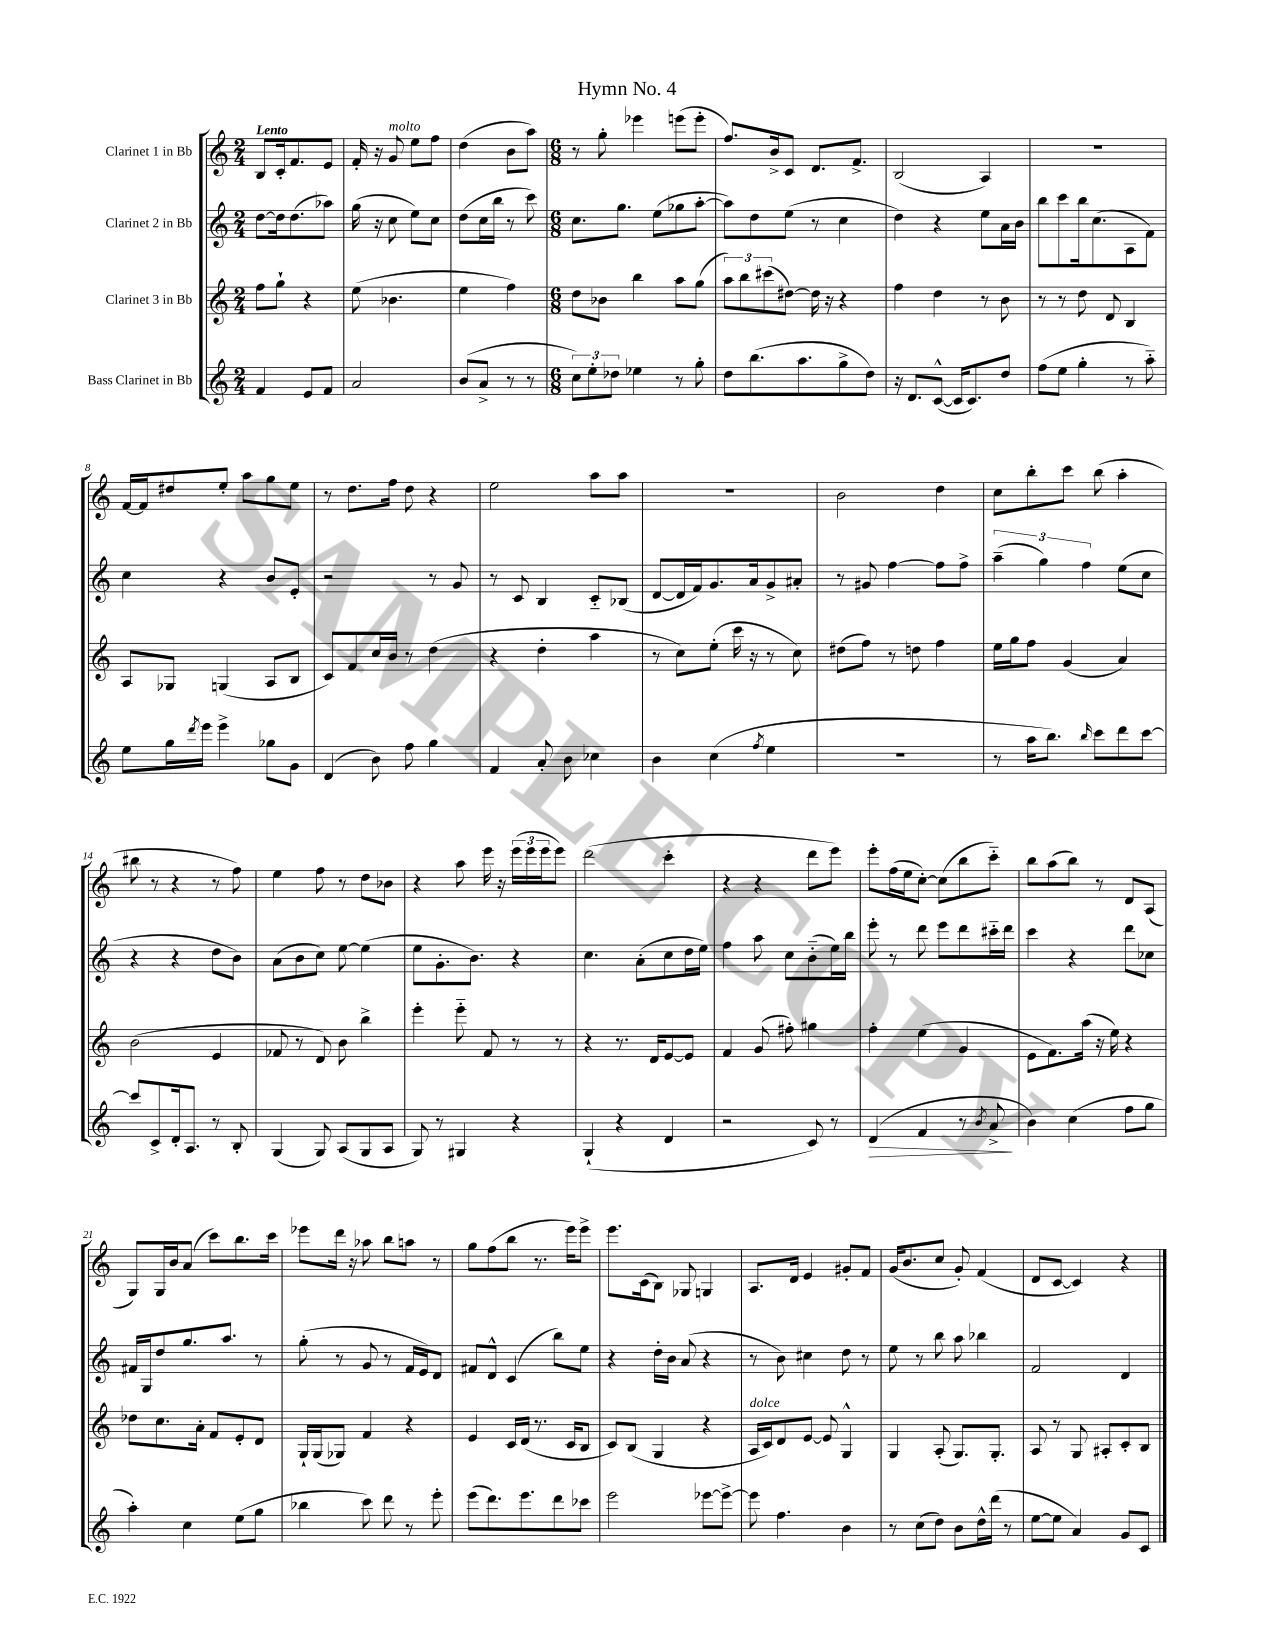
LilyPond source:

\header { title = "Hymn No. 4" }
<<
\new StaffGroup <<
\new Staff = "s0" \with { instrumentName = "Clarinet 1 in Bb" } {
    \clef treble \key c \major \numericTimeSignature \time 2/4 \tempo "Lento"
    b8 c'16-. f'8. e'8 |
    f'16-. r16 g'8^\markup { \italic "molto" } e''8 f''8 |
    d''4( b'8 a''8) |
    \numericTimeSignature \time 6/8 r8 g''8-. ees'''4 e'''8( e'''8-. |
    f''8.) b'16-> c'8 d'8. f'8.-> |
    b2( a4) |
    R2. |
    f'16~ f'16 dis''8 e''8-. a''8 g''8 e''8 |
    r8 d''8. f''16 d''8 r4 |
    e''2 a''8 a''8 |
    R2. |
    b'2 d''4 |
    c''8 b''8-. c'''8 b''8( a''4-. |
    bis''8 r8 r4 r8 f''8) |
    e''4 f''8 r8 d''8 bes'8 |
    r4 a''8 e'''16 r16 \tuplet 3/2 { e'''16( e'''16 e'''16 } e'''8) |
    d'''2( c'''4-. |
    r4 r4 d'''8 e'''8) |
    e'''8-. f''16( e''16 c''8~-.) c''8( b''8 c'''8-_) |
    b''8 a''8( b''8) r8 d'8 a8( |
    g8) g16 b'16 a'8( c'''8) b''8. c'''16 |
    ees'''8 d'''16 r16 aes''8 b''8 a''8 r8 |
    g''8 f''8( b''8 r8. e'''16) e'''8-> |
    e'''8. c'16( b8) ges8 g4 |
    a8. d'16 e'4 gis'8-. f'8 |
    g'16( b'8. c''8 g'8-.) f'4( |
    d'8 c'8~ c'4) r4 \bar "|." |
}
\new Staff = "s1" \with { instrumentName = "Clarinet 2 in Bb" } {
    \clef treble \key c \major \numericTimeSignature \time 2/4
    d''8~ d''16 d''8.( aes''8) |
    g''16( r16 c''8 e''8) c''8 |
    d''8( c''16 b''16 r8 c'''8) |
    \numericTimeSignature \time 6/8 c''8. g''8. e''8( ges''8 a''8~-. |
    a''8) d''8 e''8( r8 c''4 |
    d''4) r4 e''8 a'16 b'16 |
    b''8 c'''8 b''16 c''8.( a8 f'8) |
    c''4 r4 b'8 e'8-. |
    r2 r8 g'8 |
    r8 c'8 b4 c'8-_ bes8( |
    d'8~ d'16 f'16) g'8. a'16 g'8-> ais'8-. |
    r8 gis'8 f''4~ f''8 f''8-> |
    \tuplet 3/2 { a''4--( g''4) f''4 } e''8( c''8 |
    r4 r4 d''8 b'8) |
    a'8( b'8 c''8) e''8~ e''4( |
    e''8 g'8.-. b'8.) r4 |
    c''4. a'8-.( c''8 d''16 e''16) |
    f''4 a''8 c''8 b'8-_( e''16) b''16 |
    e'''8-. r8 d'''8 e'''8 d'''8 cis'''16-_ d'''16 |
    c'''4 r4 d'''8 ces''8 |
    fis'16 g16 d''8 g''8. a''8. r8 |
    g''8-.( r8 g'8 r8 f'16 e'16) d'8 |
    fis'8 d'8-^ c'4( b''8) e''8 |
    r4 d''16-. b'16 a'8( r4 |
    r8 b'8) cis''4 d''8 r8 |
    e''8 r8 b''8 a''8 bes''4 |
    f'2 d'4 \bar "|." |
}
\new Staff = "s2" \with { instrumentName = "Clarinet 3 in Bb" } {
    \clef treble \key c \major \numericTimeSignature \time 2/4
    f''8 g''8-! r4 |
    e''8( bes'4. |
    e''4 f''4) |
    \numericTimeSignature \time 6/8 d''8 bes'8 b''4 a''8 g''8( |
    \tuplet 3/2 { a''8) b''8 cis'''8( } dis''8~) dis''16 r16 r4 |
    f''4 d''4 r8 b'8 |
    r8 r8 d''8 d'8 b4 |
    a8 ges8 g4( a8 b8 |
    c'8) f'8 c''16 b'16 r8 d''4( |
    r4 d''4-. a''4 |
    r8 c''8) e''8-.( c'''16 r16 r8 c''8) |
    dis''8( f''8) r8 d''8 f''4 |
    e''16 g''16 f''8 g'4( a'4) |
    b'2( e'4 |
    fes'8 r8 d'8) b'8 b''4-> |
    e'''4-. e'''8-_ f'8 r8 r8 |
    r4 r8. d'16 e'8~ e'8 |
    f'4 g'8( fis''8-.) gis''4 |
    f''4-. e''4( g'4 |
    e'8 f'8.) a''16( r16 e''16) r4 |
    des''8 c''8. a'16-. f'8 e'8-. d'8 |
    g16-! g16( ges8) f'4 r4 |
    e'4 c'16 d'16( r8. c'16 b8 |
    c'8) b8( g4 r4 |
    a16^\markup { \italic "dolce" } c'16) d'8 e'8~ e'8 g4-^ |
    g4 a8-.( g8.) g8.-. |
    a8 r8 g8 ais8-. c'8-. b8 \bar "|." |
}
\new Staff = "s3" \with { instrumentName = "Bass Clarinet in Bb" } {
    \clef treble \key c \major \numericTimeSignature \time 2/4
    f'4 e'8 f'8 |
    a'2 |
    b'8( a'8-> r8 r8 |
    \numericTimeSignature \time 6/8 \tuplet 3/2 { c''8) e''8-. des''8 } ees''4 r8 g''8-. |
    d''8 b''8.( a''8. g''8-> d''8) |
    r16 d'8. c'8~-^( c'16 c'8.) d''8 |
    f''8( e''8 g''4-. r8 a''8-_) |
    e''8 g''16 \acciaccatura { d'''8 } e'''16 e'''4-> ges''8 g'8 |
    d'4( b'8) f''8 g''4 |
    f'4 a'8-. b'8 ces''4 |
    b'4 c''4( \acciaccatura { f''8 } e''4 |
    R2. |
    r8 a''16 b''8.) \grace { b''16 } c'''8 d'''8 c'''8~ |
    c'''8 c'8-> d'16-. a8. r8 b8-. |
    g4( g8) a8( g8 a8 |
    g8) r8 gis4 r4 |
    g4-!( r4 d'4 |
    r2 c'8) r8 |
    d'4\>( f'4 r8 \acciaccatura { b'8 } a'8->\! |
    b'4) c''4( f''8 g''8 |
    a''4-.) c''4 e''8( g''8 |
    bes''4 c'''8) d'''8 r8 e'''8-. |
    e'''8( d'''8.) e'''8. d'''8 ces'''8 |
    e'''2 ees'''8~ ees'''8~-> |
    ees'''8 f''4. b'4 |
    r8 c''8( d''8) b'8 d''16-^ d'''16( r8 |
    e''8~ e''8 a'4) g'8 c'8 \bar "|." |
}
>>
>>
